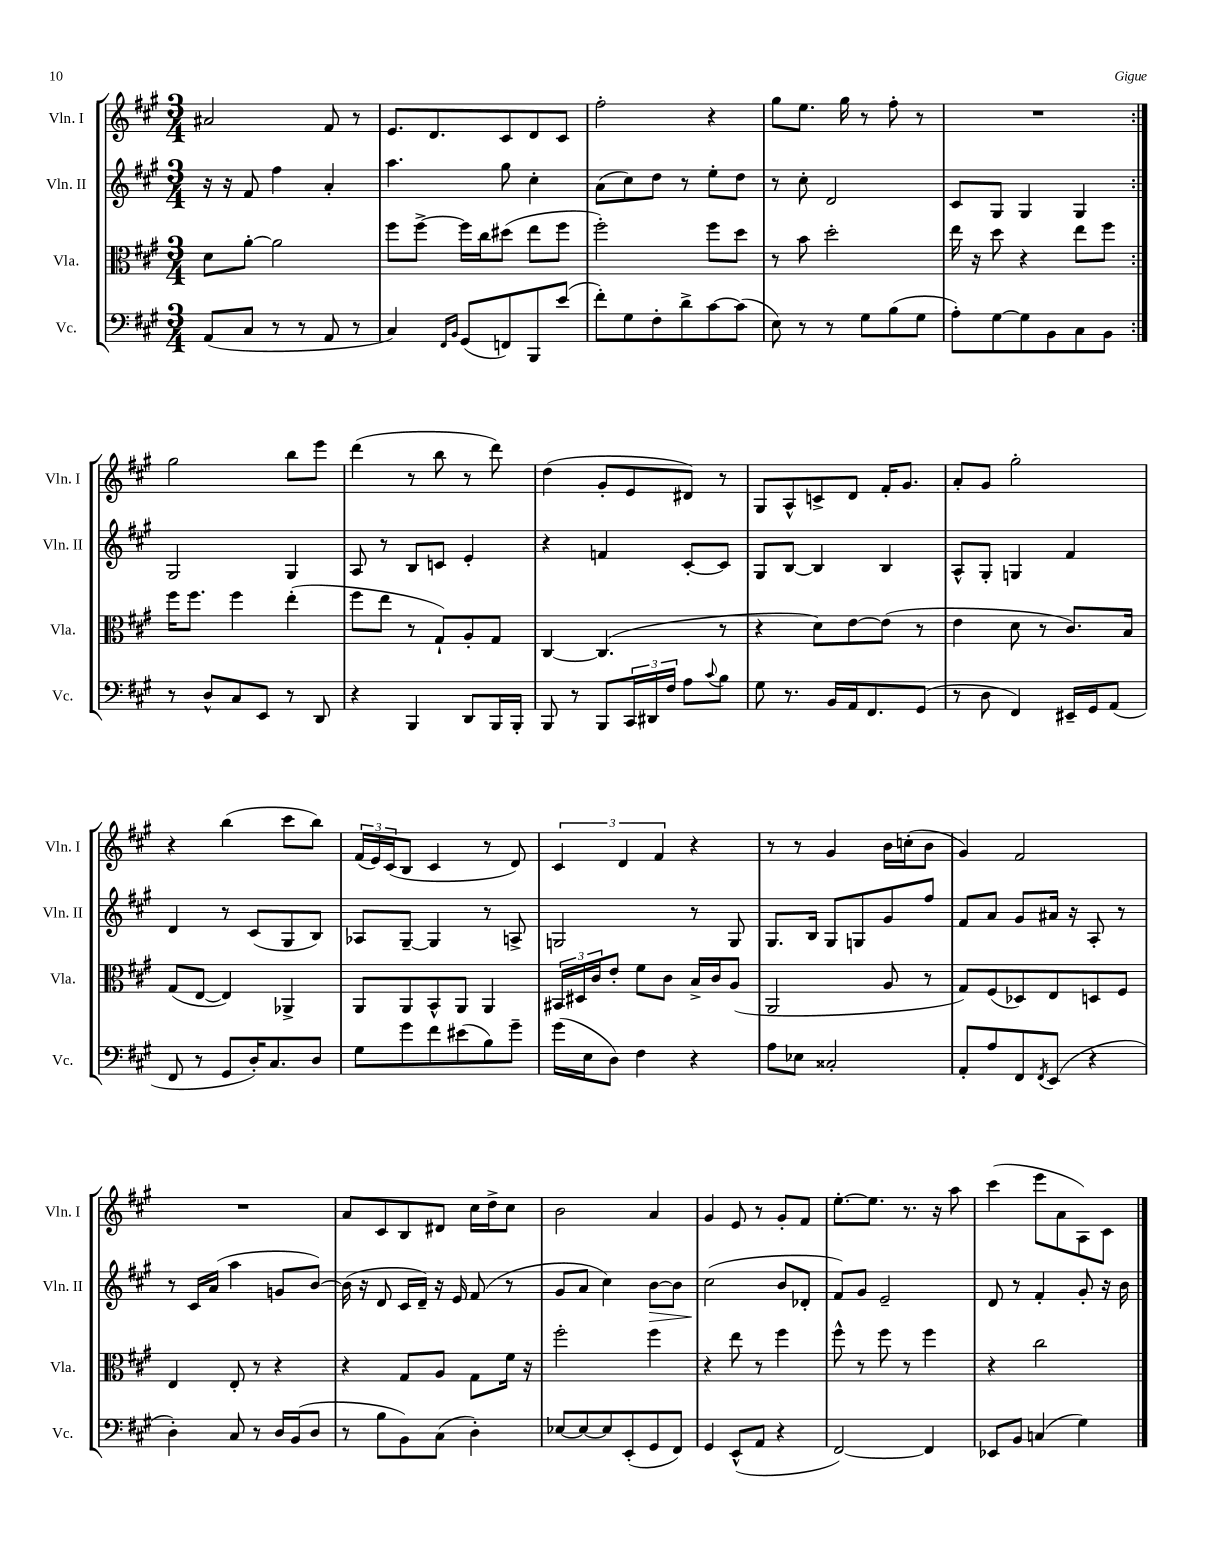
<<
\new StaffGroup <<
\new Staff = "s0" \with { instrumentName = "Vln. I" shortInstrumentName = "Vln. I" } {
    \clef treble \key a \major \numericTimeSignature \time 3/4
    \repeat volta 2 { ais'2 fis'8 r8 |
    e'8. d'8. cis'8 d'8 cis'8 |
    fis''2-. r4 |
    gis''8 e''8. gis''16 r8 fis''8-. r8 |
    R2. | }
    gis''2 b''8 e'''8 |
    d'''4( r8 b''8 r8 d'''8) |
    d''4( gis'8-. e'8 dis'8) r8 |
    gis8 a8-^ c'8-> d'8 fis'16-. gis'8. |
    a'8-. gis'8 gis''2-. |
    r4 b''4( cis'''8 b''8) |
    \tuplet 3/2 { fis'16( e'16) cis'16( } b8 cis'4 r8 d'8) |
    \tuplet 3/2 { cis'4 d'4 fis'4 } r4 |
    r8 r8 gis'4 b'16 c''16-.( b'8 |
    gis'4) fis'2 |
    R2. |
    a'8 cis'8 b8 dis'8 cis''16 d''16-> cis''8 |
    b'2 a'4 |
    gis'4 e'8 r8 gis'8-. fis'8 |
    e''8.~-. e''8. r8. r16 a''8 |
    cis'''4( e'''8 a'8 a8) cis'8 \bar "|." |
}
\new Staff = "s1" \with { instrumentName = "Vln. II" shortInstrumentName = "Vln. II" } {
    \clef treble \key a \major \numericTimeSignature \time 3/4
    \repeat volta 2 { r16 r16 fis'8 fis''4 a'4-. |
    a''4. gis''8 cis''4-. |
    a'8( cis''8) d''8 r8 e''8-. d''8 |
    r8 cis''8-. d'2 |
    cis'8 gis8 gis4 gis4 | }
    gis2 gis4 |
    a8 r8 b8 c'8 e'4-. |
    r4 f'4 cis'8~-. cis'8 |
    gis8 b8~ b4 b4 |
    a8-^ gis8-. g4 fis'4 |
    d'4 r8 cis'8( gis8 b8) |
    aes8 gis8~-- gis4 r8 a8-> |
    g2 r8 g8 |
    gis8. b16 gis8 g8 gis'8 fis''8 |
    fis'8 a'8 gis'8 ais'16 r16 a8-. r8 |
    r8 cis'16 a'16( a''4 g'8 b'8~) |
    b'16( r16 d'8 cis'16 d'16--) r16 e'16 fis'8( r8 |
    gis'8 a'8 cis''4) b'8~\> b'8 |
    cis''2\!( b'8 des'8-. |
    fis'8) gis'8 e'2-- |
    d'8 r8 fis'4-. gis'8-. r16 b'16 \bar "|." |
}
\new Staff = "s2" \with { instrumentName = "Vla." shortInstrumentName = "Vla." } {
    \clef alto \key a \major \numericTimeSignature \time 3/4
    \repeat volta 2 { d'8 a'8~-. a'2 |
    fis''8 fis''8~-> fis''16 cis''16 dis''8( e''8 fis''8 |
    fis''2-.) fis''8 d''8 |
    r8 b'8 d''2-. |
    e''16 r16 d''8 r4 e''8 fis''8 | }
    fis''16 fis''8. fis''4 e''4-.( |
    fis''8 e''8 r8 gis8-!) a8-. gis8 |
    cis4~ cis4.( r8 |
    r4 d'8) e'8~ e'8( r8 |
    e'4 d'8 r8 cis'8.) b16 |
    gis8( e8~ e4) aes,4-> |
    a,8 a,8 b,8-^ a,8 a,4 |
    \tuplet 3/2 { bis,16 dis16 cis'16 } e'8-. fis'8 cis'8 b16-> cis'16 a8( |
    a,2 a8 r8 |
    gis8) fis8( des8) e8 d8 fis8 |
    e4 e8-. r8 r4 |
    r4 gis8 a8 gis8 fis'16 r16 |
    fis''2-. fis''4 |
    r4 e''8 r8 fis''4 |
    fis''8-^ r8 fis''8 r8 fis''4 |
    r4 cis''2 \bar "|." |
}
\new Staff = "s3" \with { instrumentName = "Vc." shortInstrumentName = "Vc." } {
    \clef bass \key a \major \numericTimeSignature \time 3/4
    \repeat volta 2 { a,8( cis8 r8 r8 a,8 r8 |
    cis4) \grace { fis,16 b,16 } gis,8( f,8) b,,8 e'8( |
    fis'8-.) gis8 fis8-. d'8-> cis'8~ cis'8( |
    e8) r8 r8 gis8 b8( gis8 |
    a8-.) gis8~ gis8 b,8 cis8 b,8 | }
    r8 d8-^ cis8 e,8 r8 d,8 |
    r4 b,,4 d,8 b,,16 b,,16-. |
    b,,8 r8 b,,8 \tuplet 3/2 { cis,16 dis,16 fis16 } a8 \appoggiatura { cis'8 } b8 |
    gis8 r8. b,16 a,16 fis,8. gis,8( |
    r8 d8 fis,4) eis,16-- gis,16 a,8( |
    fis,8 r8 gis,8 d16-.) cis8. d8 |
    gis8 gis'8 fis'8 eis'8( b8) gis'8-- |
    gis'16( e16 d8) fis4 r4 |
    a8 ees8 cisis2-. |
    a,8-. a8 fis,8 \acciaccatura { fis,8 } e,8( r4 |
    d4-.) cis8 r8 d16 b,16( d8 |
    r8 b8 b,8) cis8( d4-.) |
    ees8~ ees8~ ees8 e,8-.( gis,8 fis,8) |
    gis,4 e,8-^( a,8 r4 |
    fis,2~) fis,4 |
    ees,8 b,8 c4( gis4) \bar "|." |
}
>>
>>
\layout { \context { \Score \remove "Bar_number_engraver" } }
